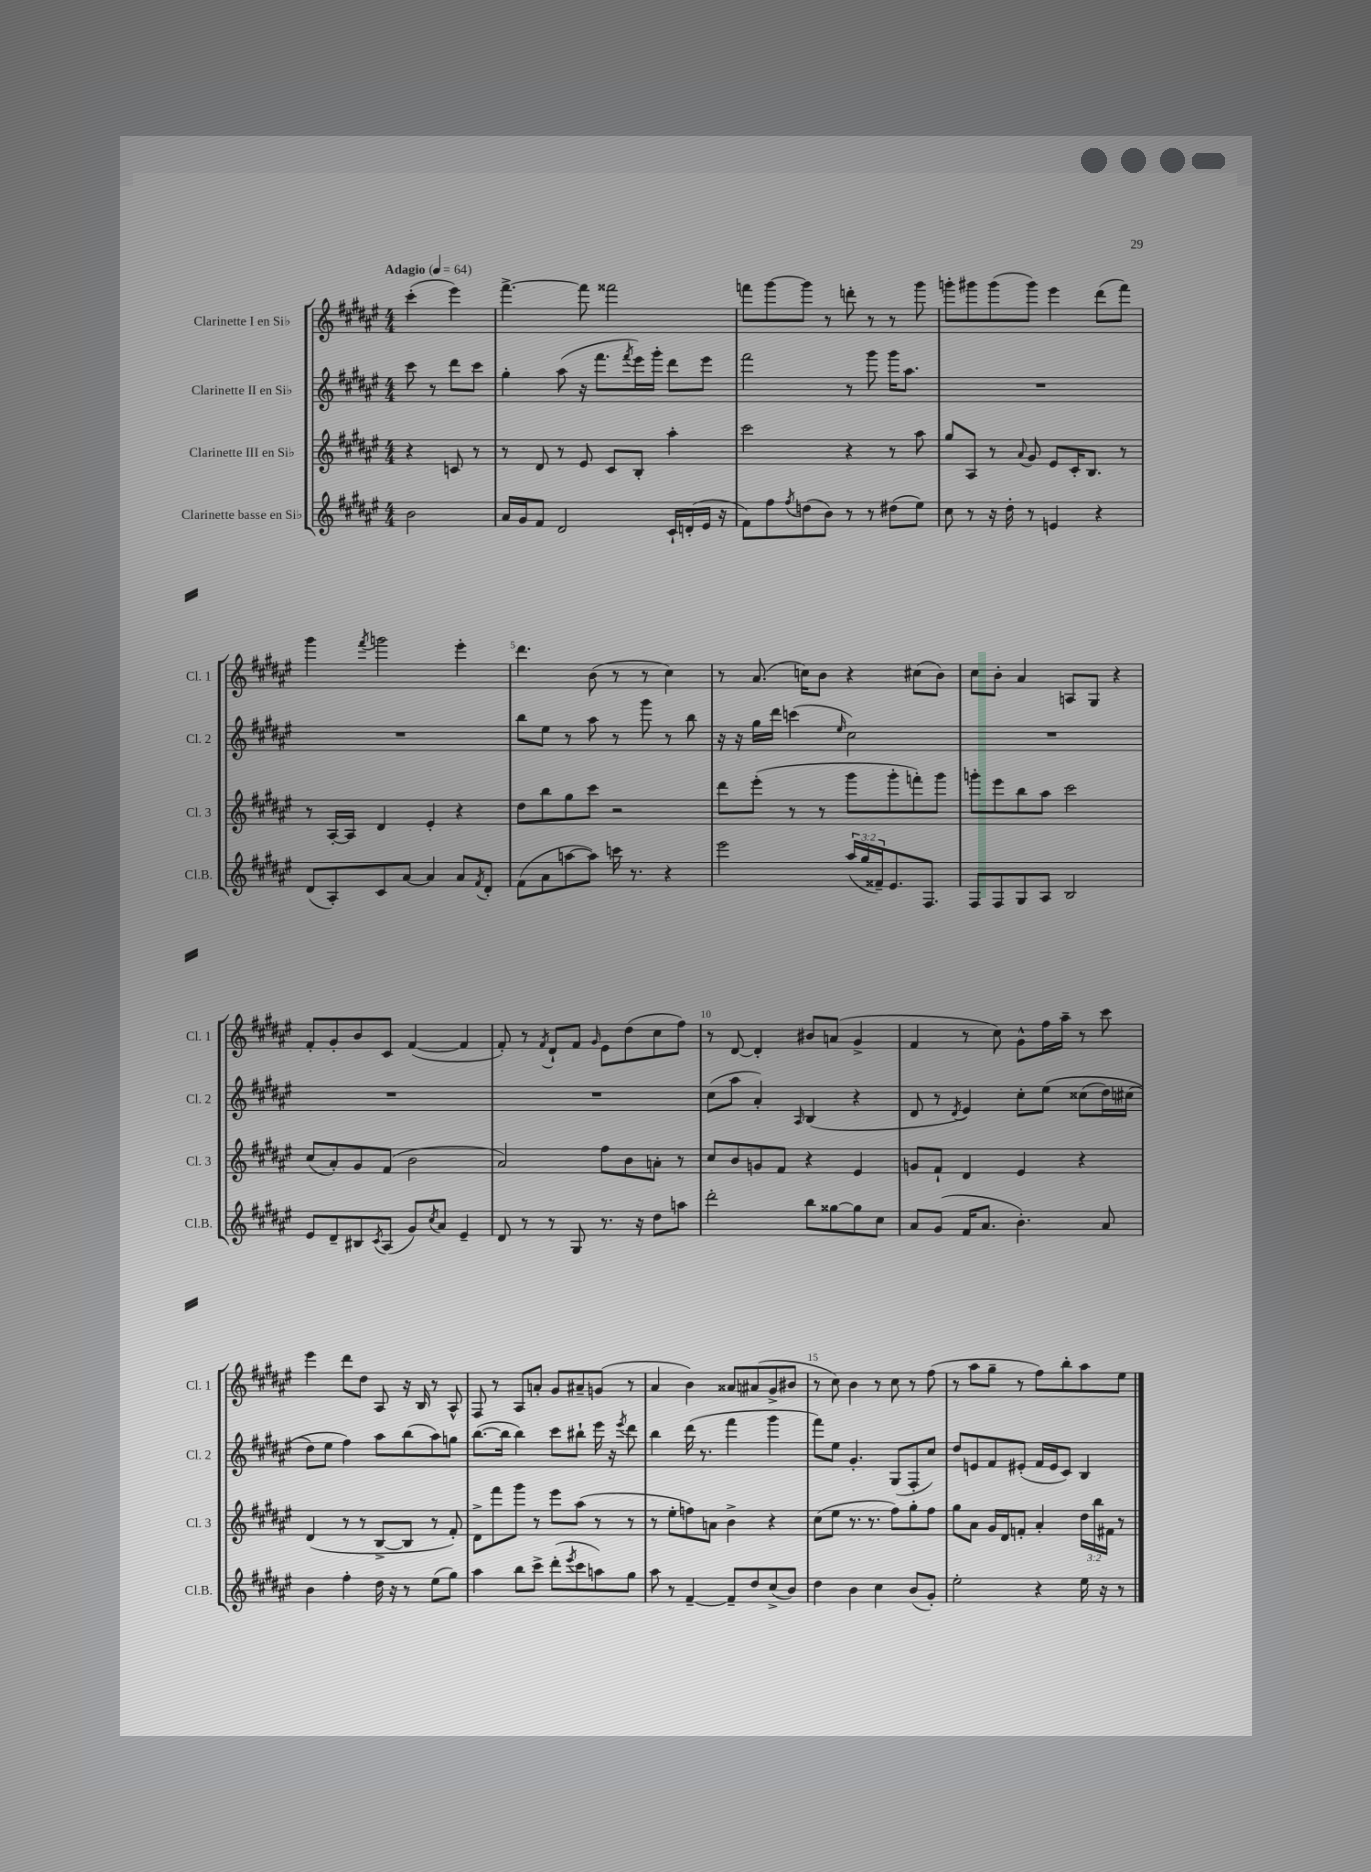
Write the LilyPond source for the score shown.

<<
\new StaffGroup <<
\new Staff = "s0" \with { instrumentName = "Clarinette I en Sib" shortInstrumentName = "Cl. 1" } {
    \clef treble \key fis \major \numericTimeSignature \time 4/4 \partial 2 \tempo "Adagio" 4 = 64
    cis'''4-.( eis'''4) |
    fis'''4.~-> fis'''8 fisis'''2 |
    f'''8 gis'''8~ gis'''8 r8 d'''8-. r8 r8 gis'''8 |
    g'''8-. gis'''8 gis'''8( gis'''8) eis'''4 dis'''8( fis'''8) |
    gis'''4 \acciaccatura { fis'''8 } g'''2 eis'''4-. |
    dis'''4. b'8( r8 r8 cis''4) |
    r8 ais'8.( c''16) b'8 r4 cis''8( b'8) |
    cis''8 b'8-. ais'4 a8 gis8 r4 |
    fis'8-. gis'8-. b'8 cis'8 fis'4~( fis'4 |
    fis'8-.) r8 \acciaccatura { fis'8 } dis'8-! fis'8 \grace { gis'16 } eis'8 dis''8( cis''8 fis''8) |
    r8 dis'8~ dis'4-. bis'8 a'8( gis'4-> |
    fis'4 r8 cis''8) gis'8-^ fis''16 ais''16-- r8 cis'''8 |
    eis'''4 dis'''8 dis''8 ais8 r16 b16 r8 ais8-^ |
    fis8 r8 ais8 a'8-. gis'8 ais'8-- g'8( r8 |
    ais'4 b'4) aisis'8 ais'8( gis'8-> bis'8 |
    r8 cis''8) b'4 r8 cis''8 r8 fis''8( |
    r8 ais''8 gis''8-- r8 fis''8) b''8-. ais''8 eis''8 \bar "|." |
}
\new Staff = "s1" \with { instrumentName = "Clarinette II en Sib" shortInstrumentName = "Cl. 2" } {
    \clef treble \key fis \major \numericTimeSignature \time 4/4 \partial 2
    cis'''8 r8 dis'''8 cis'''8 |
    gis''4-. ais''8( r16 fis'''8. \acciaccatura { fis'''8 } eis'''16) gis'''16-. dis'''8 eis'''8 |
    fis'''2 r8 gis'''8 gis'''16 ais''8. |
    R1 |
    R1 |
    b''8 eis''8 r8 ais''8 r8 gis'''8 r8 b''8 |
    r16 r16 gis''16 dis'''16 c'''4( \grace { eis''16 } cis''2) |
    R1 |
    R1 |
    R1 |
    cis''8( ais''8 ais'4-.) \grace { ais16 } b4( r4 |
    dis'8 r8 \acciaccatura { dis'8 } eis'4) cis''8-. eis''8\( cisis''8( dis''16) cis''16( |
    dis''8\) eis''8 fis''4) ais''8 b''8( ais''8) g''8 |
    b''8.~( b''16 b''4) cis'''8 bis''8-! eis'''16 r16 \acciaccatura { eis'''8 } dis'''8 |
    b''4 dis'''16( r8. fis'''4 gis'''4 |
    fis'''8) eis''8 gis'4.-. gis8( fis8-. cis''8) |
    dis''8 e'8 fis'8 eis'8-.( fis'16 eis'16 cis'8) b4 \bar "|." |
}
\new Staff = "s2" \with { instrumentName = "Clarinette III en Sib" shortInstrumentName = "Cl. 3" } {
    \clef treble \key fis \major \numericTimeSignature \time 4/4 \override Staff.TupletNumber.text = #tuplet-number::calc-fraction-text \partial 2
    r4 c'8 r8 |
    r8 dis'8 r8 eis'8 cis'8 b8-. ais''4-. |
    cis'''2 r4 r8 ais''8 |
    gis''8 ais8 r8 \appoggiatura { ais'8 } gis'8 eis'8 cis'16-. b8. r8 |
    r8 ais16~-. ais16 dis'4 eis'4-. r4 |
    dis''8 b''8 gis''8 cis'''8 r2 |
    dis'''8 eis'''8-.( r8 r8 gis'''8 gis'''8-. f'''8-.) gis'''8 |
    g'''8-. eis'''8 b''8 ais''8 cis'''2 |
    cis''8( ais'8-.) gis'8 fis'8( b'2 |
    ais'2) fis''8 b'8 a'8-. r8 |
    cis''8 b'8 g'8 fis'8 r4 eis'4 |
    g'8 fis'8-! dis'4 eis'4 r4 |
    dis'4( r8 r8 b8~-> b8 r8 fis'8-.) |
    dis'8-> fis'''8 gis'''8 r8 eis'''8 ais''8( r8 r8 |
    r8 eis''8-. f''8) a'8 b'4-> r4 |
    cis''8( eis''8 r8. r8. fis''8) gis''8-. fis''8 |
    gis''8 ais'8 gis'16 dis'16 f'8-. ais'4-. \tuplet 3/2 { dis''16 b''16 fis'16 } r8 \bar "|." |
}
\new Staff = "s3" \with { instrumentName = "Clarinette basse en Sib" shortInstrumentName = "Cl.B." } {
    \clef treble \key fis \major \numericTimeSignature \time 4/4 \override Staff.TupletNumber.text = #tuplet-number::calc-fraction-text \partial 2
    b'2 |
    ais'16 gis'16 fis'8 dis'2 cis'16-! d'16-.( eis'16 r16 |
    fis'8) fis''8 \acciaccatura { fis''8 } d''8( b'8) r8 r8 dis''8( eis''8) |
    cis''8 r8 r16 dis''16-. r8 e'4 r4 |
    dis'8( ais8-.) cis'8 ais'8~ ais'4 ais'8 \acciaccatura { fis'8 } dis'8-. |
    fis'8( ais'8 a''8~ a''8) c'''16 r8. r4 |
    eis'''2 \tuplet 3/2 { ais''16( gis''16 fisis'16--) } eis'8. fis8. |
    fis8 fis8 gis8 ais8 b2 |
    eis'8 dis'8-- bis8 \acciaccatura { cis'8 } ais8( gis'8) \acciaccatura { cis''8 } ais'8 eis'4-- |
    dis'8 r8 r8 gis8 r8. r16 dis''8 a''8 |
    dis'''2-. b''8 gisis''8~ gisis''8 cis''8 |
    ais'8 gis'8( fis'16 ais'8. b'4.-.) ais'8 |
    b'4 fis''4-. dis''16 r16 r8 eis''8( gis''8) |
    ais''4 b''8 cis'''8-> dis'''8-.( \acciaccatura { eis'''8 } cis'''8 a''8) gis''8 |
    ais''8 r8 fis'4~-- fis'8-- dis''8 cis''8->( b'8) |
    dis''4 b'4 cis''4 b'8( gis'8-.) |
    eis''2-. r4 eis''16 r16 r8 \bar "|." |
}
>>
>>
\layout { \context { \Score \override BarNumber.break-visibility = ##(#f #t #t) barNumberVisibility = #(every-nth-bar-number-visible 5) } }
